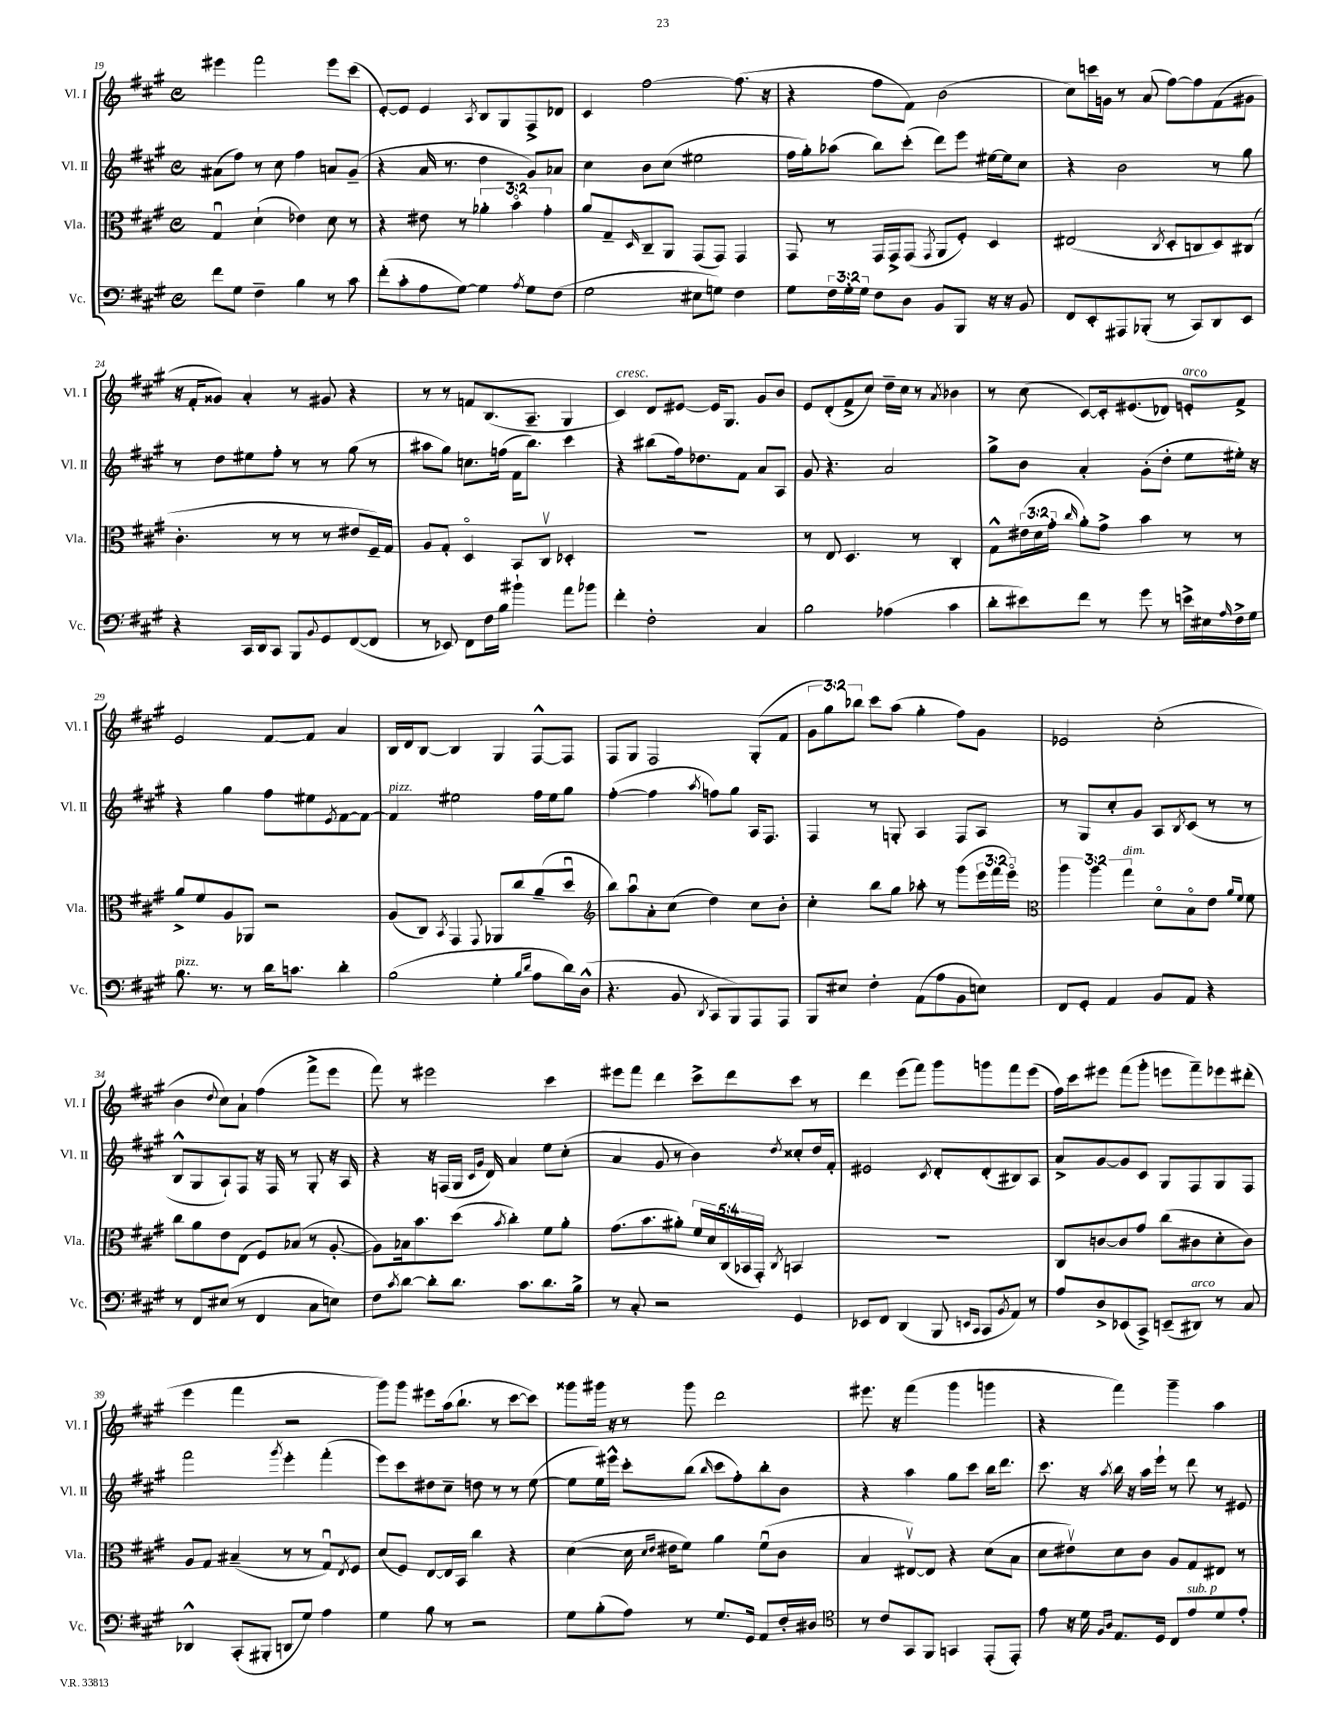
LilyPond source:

<<
\new StaffGroup <<
\new Staff = "s0" \with { instrumentName = "Vl. I" shortInstrumentName = "Vl. I" } {
    \clef treble \key a \major \defaultTimeSignature \time 4/4 \override Staff.TupletNumber.text = #tuplet-number::calc-fraction-text
    eis'''4 fis'''2 eis'''8 cis'''8( |
    e'8~-.) e'8 e'4 \acciaccatura { a8 } b8 gis8 fis8-> des'8 |
    cis'4 fis''2~ fis''8.( r16 |
    r4 fis''8 fis'8) b'2( |
    cis''8) c'''16 g'16 r8 a'8( fis''8~) fis''8 fis'8( gis'8 |
    r16 fis'16-. gisis'8) a'4-. r8 gis'8 r4 |
    r8 r8 f'8 b8.( a8.-- gis4 |
    cis'4^\markup { \italic "cresc." }) d'8 eis'8~ eis'16 gis8. gis'8 b'8 |
    e'8 d'8-.( fis'8-> cis''8) d''16-- cis''16 r8 \acciaccatura { a'8 } bes'4 |
    r8 cis''8( cis'8~) cis'16-. eis'8.( des'8) e'8-.^\markup { \italic "arco" } fis'8-> |
    e'2 fis'8~ fis'8 a'4 |
    b16 d'16 b8~ b4 gis4 fis8~-^ fis8 |
    fis8 gis8 fis2 gis8-.( fis'8 |
    \tuplet 3/2 { gis'8 gis''8) bes''8 } cis'''8 a''8( gis''4-. fis''8) gis'8 |
    ees'2 cis''2-.( |
    b'4 \appoggiatura { d''8 } cis''8) a'8-! fis''4( fis'''8-> e'''8 |
    fis'''8) r8 eis'''2 cis'''4 |
    eis'''8 fis'''8 d'''4 cis'''8-> d'''8 cis'''8 r8 |
    d'''4 e'''8( fis'''8) gis'''8 g'''8 fis'''8 e'''8( |
    fis''16) cis'''16 eis'''8 fis'''8( gis'''8-. e'''8 fis'''8--) ees'''8 dis'''8-.( |
    e'''4 fis'''4 r2 |
    gis'''8) gis'''8 eis'''8 a''16( b''8.-! r8 cis'''8~ cis'''8) |
    gisis'''8 gis'''16 r16 r8 gis'''8 d'''2 |
    eis'''8. r16 fis'''4( gis'''4 g'''4 |
    r4 fis'''4) gis'''4-- a''4 \bar "|." |
}
\new Staff = "s1" \with { instrumentName = "Vl. II" shortInstrumentName = "Vl. II" } {
    \clef treble \key a \major \defaultTimeSignature \time 4/4
    ais'8( fis''8) r8 cis''8 fis''4 a'8 gis'8--( |
    r4 a'16 r8. d''4 gis'8) aes'8 |
    cis''4 b'8 cis''8( eis''2 |
    fis''16 gis''16-.) aes''8( b''8) cis'''8-.( d'''8) e'''8 eis''16~ eis''16 cis''8 |
    r4 b'2 r8 gis''8 |
    r8 d''8 eis''8 fis''8-. r8 r8 gis''8( r8 |
    ais''8 gis''8) c''8. f''16( fis'16 b''8.) cis'''4 |
    r4 bis''8( fis''16) des''8. fis'8 a'8 a8 |
    gis'8 r4. a'2 |
    gis''8-> b'8 a'4-. gis'8-.( d''8-. e''8 eis''16-.) r16 |
    r4 gis''4 fis''8 eis''8 \acciaccatura { e'8 } fis'8~ fis'8~ |
    fis'4^\markup { \italic "pizz." } eis''2 fis''16 eis''16 gis''8 |
    fis''4~-.( fis''4 \acciaccatura { a''8 } f''8) gis''8 a16 fis8. |
    fis4 r8 g8-. a4 fis8 a8 |
    r8 gis8 cis''8-. gis'8 a8 \acciaccatura { b8 } cis'8( r8 r8 |
    b8-^ gis8 a8-!) fis8 r16 fis16 r8 gis8-. r16 a16 |
    r4 r16 f16( gis16 \grace { cis'16 gis'16 } d'16) a'4 e''8 cis''8-.( |
    a'4 gis'8 r8 b'4) \acciaccatura { d''8 } cisis''8-. d''16 fis'16-. |
    eis'2 \acciaccatura { cis'8 } d'8-. d'8-.( bis8) a8 |
    a'8-> gis'8~ gis'8 cis'8 gis8 fis8 gis8 fis8 |
    fis'''2 \acciaccatura { gis'''8 } e'''4-. fis'''4-.( |
    e'''8) cis'''8 dis''8 cis''8-- d''8 r8 r8 e''8~( |
    e''8 e''16) eis'''16-^ cis'''8-. b''8( \grace { b''16 } cis'''8 fis''8-.) b''8-. b'8 |
    r4 a''4 gis''8 cis'''8 b''16 d'''8. |
    cis'''8. r16 \acciaccatura { a''8 } b''16 r16 a''16 e'''16-! r8 d'''8 r8 eis'8 \bar "|." |
}
\new Staff = "s2" \with { instrumentName = "Vla." shortInstrumentName = "Vla." } {
    \clef alto \key a \major \defaultTimeSignature \time 4/4 \override Staff.TupletNumber.text = #tuplet-number::calc-fraction-text
    gis4\downbow d'4-!( ees'4) d'8 r8 |
    r4 eis'8 r8 \tuplet 3/2 { aes'4-. b'4\flageolet gis'4-. } |
    a'8 gis8-- \grace { d16 } cis8-- a,8 gis,8( gis,8) gis,4 |
    gis,8 r8 gis,16 gis,16-> gis,8( \acciaccatura { gis,8 } a,8 fis8-.) d4 |
    eis2( \acciaccatura { cis8 } d8-. c8 d8) cis8( |
    cis'4.-. r8 r8 r8 eis'8 fis16--) gis16 |
    a8 gis8-. d4\flageolet b,8 cis8\upbow des4-. |
    R1 |
    r8 e8 d4. r8 cis4-. |
    gis8-^ \tuplet 3/2 { eis'16( d'16 gis'16-. } \grace { cis''16 } a'8-.) gis'8-> b'4 r8 r8 |
    a'8-> fis'8 a8 aes,8 r2 |
    a8( cis8) \acciaccatura { b,8 } gis,4 \appoggiatura { gis,8 } aes,8 cis''8 a'8--( d''8\downbow |
    \clef treble b''8) a''8\downbow a'8-. cis''8( d''4) cis''8 b'8-. |
    cis''4-. b''8 gis''8 aes''8-. r8 gis'''8( \tuplet 3/2 { e'''16 fis'''16 e'''16\flageolet) } |
    \clef alto \tuplet 3/2 { a''4 a''4 gis''4^\markup { \italic "dim." } } d'8\flageolet b8\flageolet e'8 \grace { a'16 fis'16 } fis'8 |
    cis''8 a'8 e'8 e8( fis8) bes8( r8 a8~-. |
    a8) bes16 b'8. d''8( \acciaccatura { b'8 } cis''4-.) fis'8 a'8-. |
    gis'8.( b'8. ais'8-.) \tuplet 5/4 { fis'16 d'16 cis16( bes,16 gis,16-.) } \acciaccatura { cis8 } b,4 |
    R1 |
    cis8 c'8~ c'8 gis'8 cis''8( cis'8 d'8-. cis'8) |
    a8 gis8 bis4--( r8 r8 gis8\downbow) \acciaccatura { e8 } fis8 |
    d'8( fis8) e8~ e16 b,16 cis''4 r4 |
    d'4~( d'16 \grace { d'16 e'16 } eis'16 fis'8) a'4 fis'8\downbow( cis'8 |
    b4 eis8~\upbow) eis8 r4 d'8( b8 |
    d'8 eis'8\upbow) d'8 cis'8 a8 gis8 eis8 r8 \bar "|." |
}
\new Staff = "s3" \with { instrumentName = "Vc." shortInstrumentName = "Vc." } {
    \clef bass \key a \major \defaultTimeSignature \time 4/4 \override Staff.TupletNumber.text = #tuplet-number::calc-fraction-text
    fis'8 gis8 fis4-- b4 r8 cis'8 |
    fis'8-.( cis'8-. a8 gis8~) gis4 \acciaccatura { a8 } gis8 fis8( |
    gis2 eis8 g8) fis4 |
    gis8 \tuplet 3/2 { fis16 gis16-. gis16 } fis8 d8 b,8 b,,8 r16 r16 b,8 |
    fis,8 e,8-. ais,,8 bes,,8-.( r8 cis,8) d,8 e,8 |
    r4 cis,16 d,16 cis,8 b,,8 \appoggiatura { b,8 } gis,8 fis,8~( fis,8 |
    r8 ees,8) fis,8 fis16 b16 bis'4-! a'8 bes'8 |
    fis'4-. fis2-. cis4 |
    b2 aes4( cis'4 |
    d'8-. eis'8) fis'8 r8 gis'8 r8 e'16-> eis16 \grace { a16 } fis16-> gis16 |
    b8.^\markup { \italic "pizz." } r8. r8 d'16 c'8. d'4-. |
    b2( gis4-. \grace { b16 d'16 } a8 d'16) d16-^( |
    r4. b,8 \acciaccatura { d,8 } cis,8 b,,8) a,,8 a,,8 |
    b,,8 eis8 fis4-. a,8( a8 b,8 e8) |
    fis,8 gis,8-. a,4 b,8 a,8 r4 |
    r8 fis,8 eis8( r8 fis,4 cis8 e8) |
    fis8 \acciaccatura { cis'8 } d'8~ d'8-. d'8. cis'8. d'8. b16-> |
    r8 cis8-. r2 gis,4 |
    ees,8 fis,8 d,4( b,,8 \grace { e,16 cis,16 } cis,8 \acciaccatura { b,8 } a,8) r8 |
    a8 d8-> ees,8( cis,8->) e,8--( dis,8^\markup { \italic "arco" }) r8 cis8 |
    des,4-^ cis,8-.( bis,,8-. d,8 gis8) a4 |
    gis4 b8 r8 r2 |
    gis8 b8-.( a8) r8 gis8. gis,16 a,8 fis16-. dis16 |
    \clef tenor r8 cis'8 gis,8 fis,8 g,4 e,8-.( e,8-.) |
    e'8 r16 d'16 \grace { fis16 a16 } e8. d16 cis8 e'8^\markup { \italic "sub. p" } d'8 e'8-. \bar "|." |
}
>>
>>
\layout { \context { \Score currentBarNumber = #19 } }
